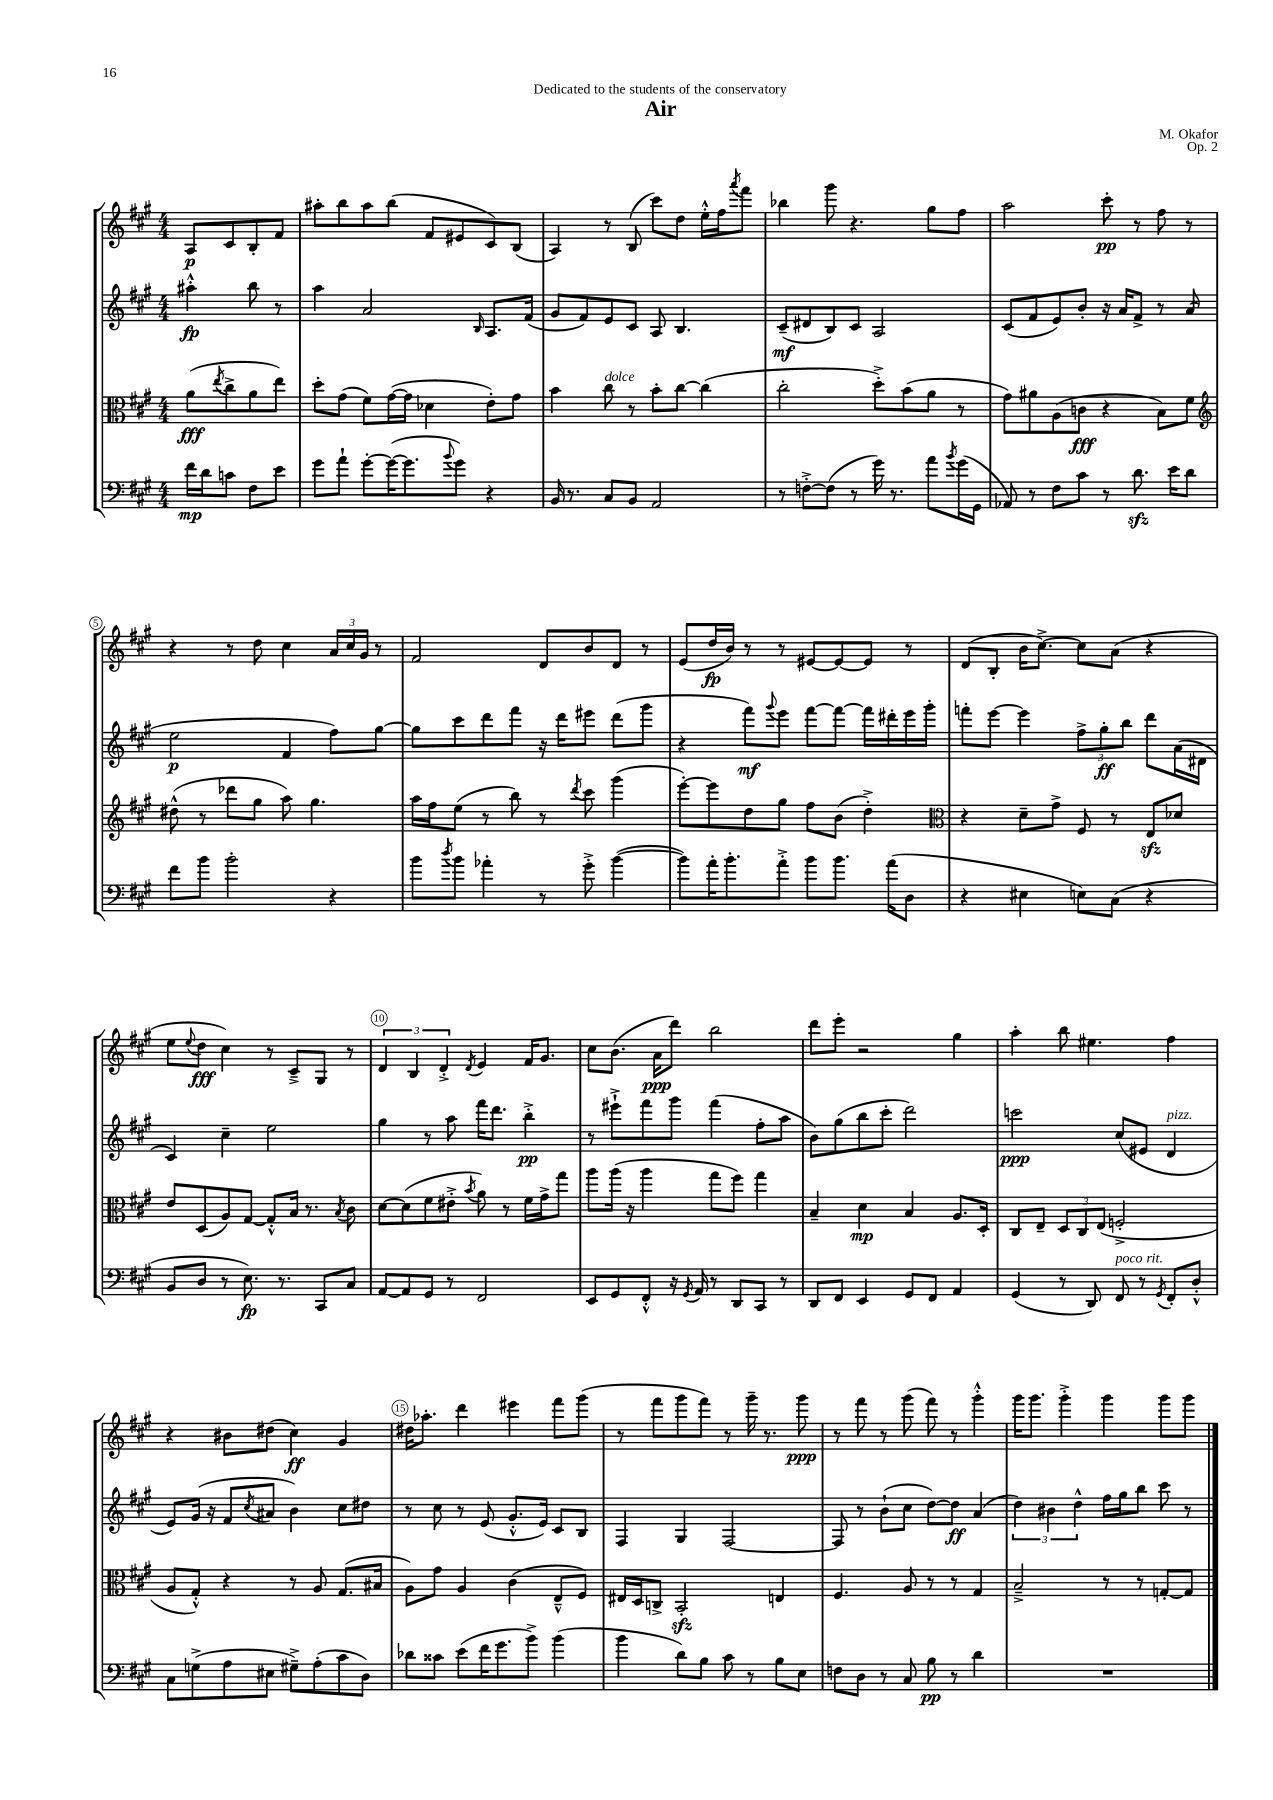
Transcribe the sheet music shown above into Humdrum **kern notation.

**kern	**dynam	**kern	**dynam	**kern	**dynam	**kern	**dynam
*part4	*part4	*part3	*part3	*part2	*part2	*part1	*part1
*staff4	*staff4	*staff3	*staff3	*staff2	*staff2	*staff1	*staff1
*clefF4	*	*clefC3	*	*clefG2	*	*clefG2	*
*k[f#c#g#]	*	*k[f#c#g#]	*	*k[f#c#g#]	*	*k[f#c#g#]	*
*M4/4	*	*M4/4	*	*M4/4	*	*M4/4	*
=	=	=	=	=	=	=	=
16f#\LL	mp	(8a\L	fff	4aa#X'^^\	fp	8A/L	p
16d\J	.	.	.	.	.	.	.
.	.	8qee/	.	.	.	.	.
8cn\J	.	8cc#^\	.	.	.	8c#/	.
8F#\L	.	8a\	.	8bb\	.	8B'/	.
8e\J	.	8ee\J)	.	8r	.	8f#/J	.
=1	=1	=1	=1	=1	=1	=1	=1
8g#\L	.	8dd'\L	.	4aa\	.	8aa#X'\L	.
8a`\J	.	(8g#\J	.	.	.	8bb\	.
[8g#'\L	.	8f#\L)	.	2a/	.	8aa#\	.
(16g#\K_	.	([16g#\L	.	.	.	(8bb\J	.
8.g#\]	.	16g#\JJ]	.	.	.	.	.
.	.	4d-X\	.	.	.	8f#/L	.
8qqb/	.	.	.	.	.	.	.
8g#\J)	.	.	.	.	.	8e#X/	.
.	.	.	.	16qqB/	.	.	.
4r	.	8e'\L)	.	8.A/L	.	8c#/)	.
.	.	8g#\J	.	.	.	(8B/J	.
.	.	.	.	(16f#/Jk	.	.	.
=2	=2	=2	=2	=2	=2	=2	=2
16BB/	.	4b\	.	8g#/L	.	4A/)	.
8.r	.	.	.	.	.	.	.
.	.	.	.	8f#/)	.	.	.
!	!	!LO:TX:a:i:t=dolce	!	!	!	!	!
8C#/L	.	8cc#\	.	8e/	.	8r	.
8BB/J	.	8r	.	8c#/J	.	(8B/	.
2AA/	.	8b'\L	.	8A/	.	8ccc#\L)	.
.	.	[8cc#\J	.	4.B/	.	8dd\J	.
.	.	(4cc#\]	.	.	.	16ee'^^\LL	.
.	.	.	.	.	.	16ff#\J	.
.	.	.	.	.	.	8qaaa/	.
.	.	.	.	.	.	8fff#\J	.
=3	=3	=3	=3	=3	=3	=3	=3
8r	.	2cc#'\	.	(8c#~/L	mf	4bb-X\	.
[8Fn'^\L	.	.	.	8d#X/	.	.	.
(8F\J]	.	.	.	8B/)	.	8ggg#\	.
8r	.	.	.	8c#/J	.	4.r	.
16g#\)	.	8dd'^\L)	.	2A/	.	.	.
8.r	.	.	.	.	.	.	.
.	.	(8b\	.	.	.	.	.
8a\L	.	8a\J	.	.	.	8gg#\L	.
8qb/	.	.	.	.	.	.	.
(16g#\L	.	8r	.	.	.	8ff#\J	.
16GG#\JJ	.	.	.	.	.	.	.
=4	=4	=4	=4	=4	=4	=4	=4
8AA-X/)	.	8g#\L)	.	(8c#/L	.	2aa\	.
8r	.	8a#X\	.	8f#/	.	.	.
8F#\L	.	(8A\	.	8e/)	.	.	.
8c#\J	.	8cn\J	fff	8b'/J	.	.	.
8r	.	4r	.	16r	.	8ccc#'\	pp
.	.	.	.	16a/KL	.	.	.
8.dzz\	.	.	.	8f#^/J	.	8r	.
.	.	8B\L)	.	8r	.	8ff#\	.
16e\KL	.	.	.	.	.	.	.
8d\J	.	8f#\J	.	(8a/	.	8r	.
!!LO:LB:g=z
=5	=5	=5	=5	=5	=5	=5	=5
*	*	*clefG2	*	*	*	*	*
8f#\L	.	(8dd#X^^\	.	2ee\	p	4r	.
8b\J	.	8r	.	.	.	.	.
2b'\	.	8ddd-X\L	.	.	.	8r	.
.	.	8gg#\J	.	.	.	8dd\	.
.	.	8aa\)	.	4f#/	.	4cc#\	.
.	.	4.gg#\	.	.	.	.	.
4r	.	.	.	8ff#\L)	.	24a/LL	.
.	.	.	.	.	.	24cc#/	.
.	.	.	.	.	.	24g#/JJ	.
.	.	.	.	[8gg#\J	.	8r	.
=6	=6	=6	=6	=6	=6	=6	=6
8b\L	.	16aa\LL	.	8gg#\L]	.	2f#/	.
.	.	16ff#\J	.	.	.	.	.
8qdd/	.	.	.	.	.	.	.
8b\J	.	(8ee\J	.	8ccc#\	.	.	.
4a-X'\	.	8r	.	8ddd\	.	.	.
.	.	8bb\)	.	8fff#\J	.	.	.
8r	.	8r	.	16r	.	8d/L	.
.	.	.	.	16ddd\KL	.	.	.
.	.	8qddd/	.	.	.	.	.
8g#'^\	.	8ccc#\	.	8eee#X\J	.	8b/	.
([4b\	.	(4ggg#\	.	(8ddd\L	.	8d/J	.
.	.	.	.	8ggg#\J	.	8r	.
=7	=7	=7	=7	=7	=7	=7	=7
8b\L])	.	[8eee'\L)	.	4r	.	(8e/L	.
16a'\K	.	8eee\]	.	.	.	16dd/L	fp
8.b'\	.	.	.	.	.	16b/JJ)	.
.	.	8dd\	.	8fff#\L)	mf	8r	.
.	.	.	.	8qqggg#/	.	.	.
8a'^\J	.	8gg#\J	.	8eee\J	.	8r	.
8b\L	.	8ff#\L	.	[8fff#\L	.	[8e#X/L	.
8.b\J	.	(8b\J	.	8fff#\J_	.	8e#/_	.
.	.	4dd'^\)	.	16fff#\LL]	.	8e#/J]	.
(16a\KL	.	.	.	16ddd#X'\	.	.	.
8D\J	.	.	.	16eee\	.	8r	.
.	.	.	.	16ggg#'\JJ	.	.	.
=8	=8	=8	=8	=8	=8	=8	=8
*	*	*clefC3	*	*	*	*	*
4r	.	4r	.	8fffn'\L	.	(8d/L	.
.	.	.	.	[8eee\J	.	8B'/J	.
4E#X\	.	8d~\L	.	4eee\]	.	16b\KL	.
.	.	.	.	.	.	[8.cc#^\J)	.
.	.	8g#^\J	.	.	.	.	.
8En\L)	.	8F#/	.	12ff#^\L	.	8cc#\L]	.
.	.	.	.	12gg#'\	ff	.	.
(8C#\J	.	8r	.	.	.	(8a\J	.
.	.	.	.	12bb\J	.	.	.
4r	.	8Ezz/L	.	8ddd\L	.	4r	.
.	.	8d-X/J	.	(16a\L	.	.	.
.	.	.	.	16d#X\JJ	.	.	.
!!LO:LB:g=z
=9	=9	=9	=9	=9	=9	=9	=9
8BB/L	.	8e/L	.	4c#/)	.	8ee\L	.
.	.	.	.	.	.	8qqee/	.
8D/J	.	(8D/	.	.	.	8dd\J	fff
8r	.	8A/)	.	4cc#~\	.	4cc#\)	.
8.E\)	fp	[8G#/J	.	.	.	.	.
.	.	8G#'^^/L]	.	2ee\	.	8r	.
8.r	.	.	.	.	.	.	.
.	.	16B/Jk	.	.	.	8c#~^/L	.
.	.	8.r	.	.	.	.	.
8CC#/L	.	.	.	.	.	8G#/J	.
.	.	8qB/	.	.	.	.	.
8C#/J	.	8c#\	.	.	.	8r	.
=10	=10	=10	=10	=10	=10	=10	=10
[8AA/L	.	[8d\L	.	4gg#\	.	6d/	.
8AA/]	.	(8d\]	.	.	.	.	.
.	.	.	.	.	.	6B/	.
8GG#/J	.	8f#\	.	8r	.	.	.
.	.	.	.	.	.	6d'^/	.
8r	.	8e#X'^\J	.	8aa\	.	.	.
.	.	8qb/	.	.	.	8qd/	.
2FF#/	.	8a\)	.	16fff#\KL	.	4e/	.
.	.	.	.	8.ddd\J	.	.	.
.	.	8r	.	.	.	.	.
.	.	16f#\LL	.	4bb'^\	pp	16f#/KL	.
.	.	16g#^\J	.	.	.	8.g#/J	.
.	.	8gg#\J	.	.	.	.	.
=11	=11	=11	=11	=11	=11	=11	=11
8EE/L	.	8aa\L	.	8r	.	8cc#\L	.
8GG#/	.	(16aa\Jk	.	8eee#X`^\L	.	(8.b\J	.
.	.	16r	.	.	.	.	.
8FF#'^^/J	.	4aa\	.	8fff#\	.	.	.
.	.	.	.	.	.	16a\KL	ppp
16r	.	.	.	8ggg#\J	.	8ddd\J)	.
8qGG#/	.	.	.	.	.	.	.
16AA/	.	.	.	.	.	.	.
8r	.	8gg#\L	.	(4fff#\	.	2bb\	.
8DD/L	.	8ff#\J)	.	.	.	.	.
8CC#/J	.	4gg#\	.	8ff#'\L	.	.	.
8r	.	.	.	8aa\J	.	.	.
=12	=12	=12	=12	=12	=12	=12	=12
8DD/L	.	4B~/	.	8b\L)	.	8ddd\L	.
8FF#/J	.	.	.	(8gg#\	.	8eee'\J	.
4EE/	.	4d\	mp	8bb\	.	2r	.
.	.	.	.	8ccc#'\J	.	.	.
8GG#/L	.	4B/	.	2ddd\)	.	.	.
8FF#/J	.	.	.	.	.	.	.
4AA/	.	8.A/L	.	.	.	4gg#\	.
.	.	16D'/Jk	.	.	.	.	.
=13	=13	=13	=13	=13	=13	=13	=13
(4GG#/	.	8C#/L	.	2cccn\	ppp	4aa'\	.
.	.	8E~/J	.	.	.	.	.
8r	.	12D/L	.	.	.	8bb\	.
.	.	12C#/	.	.	.	.	.
8DD/)	.	.	.	.	.	4.ee#X\	.
.	.	(12E/J	.	.	.	.	.
!LO:TX:a:i:t=poco rit.	!	!	!	!	!	!	!
8FF#/	.	2Fn'^/	.	(8cc#/L	.	.	.
8r	.	.	.	8e#X/J	.	.	.
8qGG#/	.	.	.	.	.	.	.
!	!	!	!	!LO:TX:a:i:t=pizz.	!	!	!
8FF#'/L	.	.	.	4d/	.	4ff#\	.
8D'^^/J	.	.	.	.	.	.	.
!!LO:LB:g=z
=14	=14	=14	=14	=14	=14	=14	=14
8C#\L	.	8A/L	.	8e/L)	.	4r	.
(8Gn^\	.	8G#'^^/J)	.	(16g#/Jk	.	.	.
.	.	.	.	16r	.	.	.
8A\	.	4r	.	8f#/L	.	8b#X\L	.
.	.	.	.	8qcc#/	.	.	.
8E#X\J	.	.	.	8a#X/J	.	(8dd#X\J	.
8G#X~^\L)	.	8r	.	4b\)	.	4cc#\)	ff
(8A'\	.	8A/	.	.	.	.	.
8c#\	.	(8.G#/L	.	8cc#\L	.	4g#/	.
8D\J)	.	.	.	8dd#X\J	.	.	.
.	.	16B#X/Jk	.	.	.	.	.
=15	=15	=15	=15	=15	=15	=15	=15
8d-X\L	.	8A\L)	.	8r	.	16dd#X\KL	.
.	.	.	.	.	.	8.aa-X'\J	.
8c##X\J	.	8g#\J	.	8cc#\	.	.	.
(8e\L	.	4A/	.	8r	.	4ddd\	.
16f#\K	.	.	.	(8e/	.	.	.
8.g#\	.	.	.	.	.	.	.
.	.	(4c#\	.	8.g#'^^/L	.	4eee#X\	.
8b^\J)	.	.	.	.	.	.	.
.	.	.	.	16e/Jk)	.	.	.
(4b\	.	8E~^^/L	.	8c#/L	.	8fff#\L	.
.	.	8F#/J)	.	8B/J	.	(8ggg#\J	.
=16	=16	=16	=16	=16	=16	=16	=16
4b\	.	16E#X/LL	.	4F#/	.	8r	.
.	.	16D/J	.	.	.	.	.
.	.	8Cn^/J	.	.	.	8fff#\L	.
8d\L)	.	2BBzz'/	.	4G#/	.	8ggg#\	.
8B\J	.	.	.	.	.	8fff#\J)	.
8c#\	.	.	.	[2F#/	.	8r	.
8r	.	.	.	.	.	16ggg#~\	.
.	.	.	.	.	.	8.r	.
8B\L	.	4En/	.	.	.	.	.
8E\J	.	.	.	.	.	8ggg#\	ppp
=17	=17	=17	=17	=17	=17	=17	=17
8Fn\L	.	4.F#/	.	8F#/]	.	8r	.
8D\J	.	.	.	8r	.	8fff#\	.
8r	.	.	.	(8b`\L	.	8r	.
8C#/	.	8A/	.	8cc#\J	.	(8ggg#\	.
8B\	pp	8r	.	[8dd\L)	.	8fff#\)	.
8r	.	8r	.	8dd\J]	ff	8r	.
4d\	.	4G#/	.	(4a/	.	4ggg#'^^\	.
=18	=18	=18	=18	=18	=18	=18	=18
1r	.	2B~^/	.	6dd\)	.	16ggg#\KL	.
.	.	.	.	.	.	8.ggg#\J	.
.	.	.	.	6b#X\	.	.	.
.	.	.	.	.	.	4ggg#'^\	.
.	.	.	.	6dd^^\	.	.	.
.	.	8r	.	16ff#\LL	.	4ggg#\	.
.	.	.	.	16gg#\J	.	.	.
.	.	8r	.	8bb\J	.	.	.
.	.	[8Gn'/L	.	8ccc#\	.	8ggg#\L	.
.	.	8G/J]	.	8r	.	8ggg#\J	.
==	==	==	==	==	==	==	==
*-	*-	*-	*-	*-	*-	*-	*-
